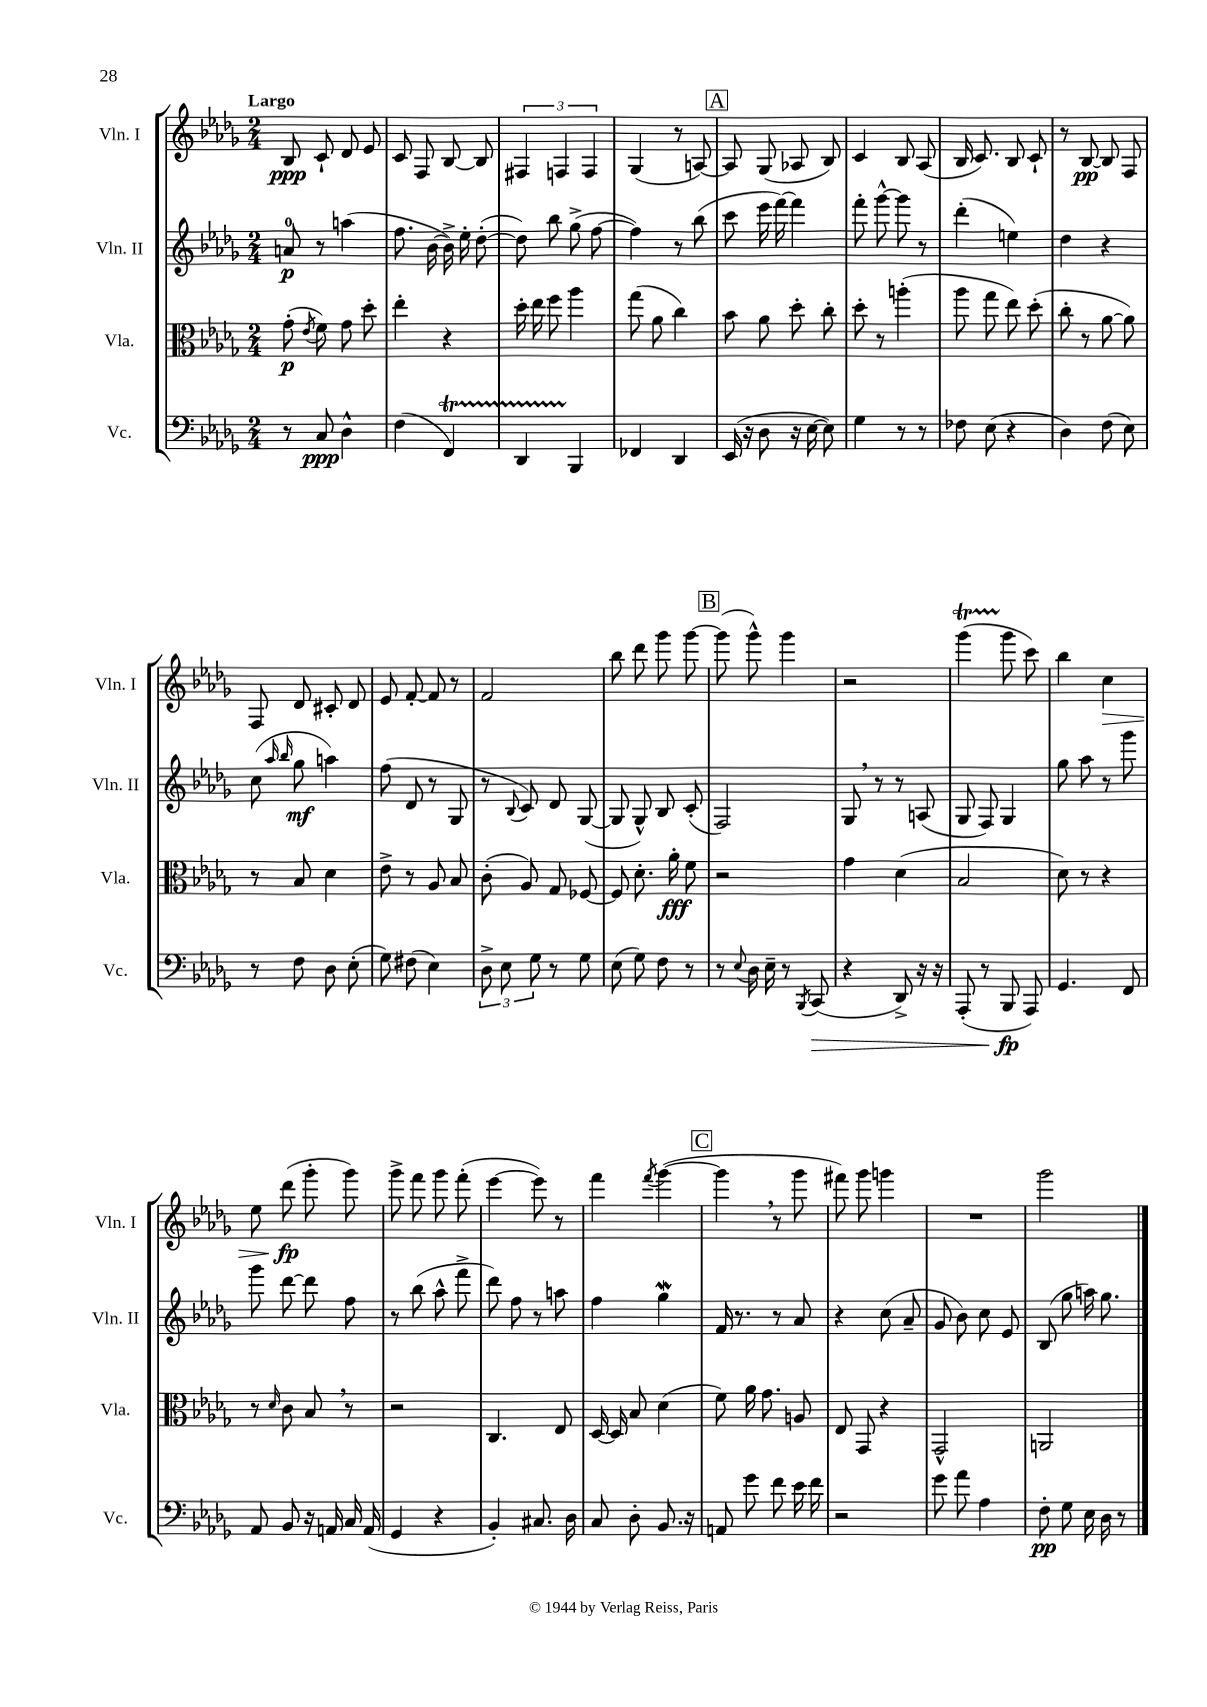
<<
\new StaffGroup <<
\new Staff = "s0" \with { instrumentName = "Vln. I" shortInstrumentName = "Vln. I" } {
    \clef treble \key des \major \numericTimeSignature \time 2/4 \tempo "Largo"
    \autoBeamOff bes8\ppp c'8-! des'8 ees'8 |
    c'8 f8 bes8~ bes8 |
    \tuplet 3/2 { fis4 f4 f4 } |
    ges4( r8 a8~) |
    \mark \markup { \box "A" } a8 ges8( aes8 bes8) |
    c'4 bes8 aes8( |
    bes16 c'8.) bes8 c'8-! |
    r8 bes8~\pp bes8 f8 |
    f8 des'8 cis'8-. des'8 |
    ees'8 f'8~-. f'8 r8 |
    f'2 |
    bes''8 des'''8 ges'''8 ges'''8~ |
    \mark \markup { \box "B" } ges'''8( ges'''8-^) ges'''4 |
    r2 |
    ges'''4\startTrillSpan( ges'''8\stopTrillSpan c'''8) |
    bes''4 c''4\> |
    ees''8 des'''8\fp\!( ges'''8-. ges'''8) |
    ges'''8-> f'''8 ges'''8 f'''8-.( |
    ees'''4~ ees'''8) r8 |
    f'''4 \acciaccatura { f'''8 } ges'''4~( |
    \mark \markup { \box "C" } ges'''4 \breathe r8 ges'''8 |
    fis'''8) ges'''8 g'''4 |
    R2 |
    ges'''2 \bar "|." |
}
\new Staff = "s1" \with { instrumentName = "Vln. II" shortInstrumentName = "Vln. II" } {
    \clef treble \key des \major \numericTimeSignature \time 2/4
    \autoBeamOff a'8-0\p r8 a''4( |
    f''8. bes'16~ bes'16->) ees''16-. des''8~-.( |
    des''8) bes''8 ges''8->( f''8~ |
    f''4) r8 bes''8( |
    \mark \markup { \box "A" } c'''8 ees'''16 f'''16~) f'''4 |
    f'''8-. ges'''8~-^ ges'''8 r8 |
    des'''4-.( e''4) |
    des''4 r4 |
    c''8( \grace { aes''16 bes''16 } ges''8\mf a''4) |
    f''8( des'8 r8 ges8 |
    r8 \appoggiatura { bes8 } c'8) des'8 ges8~( |
    ges8 ges8-^) bes8 c'8-.( |
    \mark \markup { \box "B" } f2) |
    ges8 \breathe r8 r8 a8( |
    ges8 f8) ges4 |
    ges''8 aes''8 r8 ges'''8 |
    ges'''8 des'''8~ des'''8 f''8 |
    r8 bes''8( aes''8-^ f'''8-> |
    des'''8) f''8 r8 a''8 |
    f''4 ges''4\mordent |
    \mark \markup { \box "C" } f'16 r8. r8 aes'8 |
    r4 c''8( aes'8-- |
    ges'8 bes'8) c''8 ees'8 |
    bes8( ges''8 a''16) ges''8. \bar "|." |
}
\new Staff = "s2" \with { instrumentName = "Vla." shortInstrumentName = "Vla." } {
    \clef alto \key des \major \numericTimeSignature \time 2/4
    \autoBeamOff ges'8-.\p( \acciaccatura { ees'8 } f'8) ges'8 des''8-. |
    ees''4-. r4 |
    des''16-. ees''16 f''8 aes''4 |
    ges''8( aes'8 c''4) |
    \mark \markup { \box "A" } bes'8 aes'8 des''8-. c''8-. |
    des''8-. r8 a''4-.( |
    aes''8 ges''8 ees''8) des''8-.( |
    c''8-. r8 aes'8~ aes'8) |
    r8 bes8 des'4 |
    ees'8-> r8 aes8 bes8 |
    c'8-.( aes8) ges8 fes8~ |
    fes8 des'8.-. aes'16-.\fff f'8 |
    \mark \markup { \box "B" } r2 |
    ges'4 des'4( |
    bes2 |
    des'8) r8 r4 |
    r8 \grace { des'16 } c'8 bes8 \breathe r8 |
    r2 |
    c4. ees8 |
    des16~ des16 bes8 des'4( |
    \mark \markup { \box "C" } f'8) aes'16 ges'8. a8 |
    ees8 ges,8 r4 |
    ges,2-^ |
    a,2 \bar "|." |
}
\new Staff = "s3" \with { instrumentName = "Vc." shortInstrumentName = "Vc." } {
    \clef bass \key des \major \numericTimeSignature \time 2/4
    \autoBeamOff r8 c8\ppp des4-^ |
    f4( f,4\startTrillSpan) |
    des,4 bes,,4\stopTrillSpan |
    fes,4 des,4 |
    \mark \markup { \box "A" } ees,16( r16 des8 r16 ees16~ ees8) |
    ges4 r8 r8 |
    fes8 ees8( r4 |
    des4) f8( ees8) |
    r8 f8 des8 ees8-.( |
    ges8) fis8( ees4) |
    \tuplet 3/2 { des8-> ees8 ges8 } r8 ges8 |
    ees8( ges8) f8 r8 |
    \mark \markup { \box "B" } r8 \appoggiatura { ees8 } des16 ees16-- r8 \acciaccatura { bes,,8 } c,8\>( |
    r4 des,8->) r16 r16 |
    aes,,8-.( r8 bes,,8\fp\! aes,,8) |
    ges,4. f,8 |
    aes,8 bes,8 r16 a,16 c16 a,16( |
    ges,4 r4 |
    bes,4-.) cis8. des16 |
    c8 des8-. bes,8. r16 |
    \mark \markup { \box "C" } a,8 ges'8 f'8 ees'16 f'16 |
    r2 |
    ges'8 aes'8 aes4 |
    f8-.\pp ges8 ees16 des16 r8 \bar "|." |
}
>>
>>
\layout { \context { \Score \remove "Bar_number_engraver" } }
